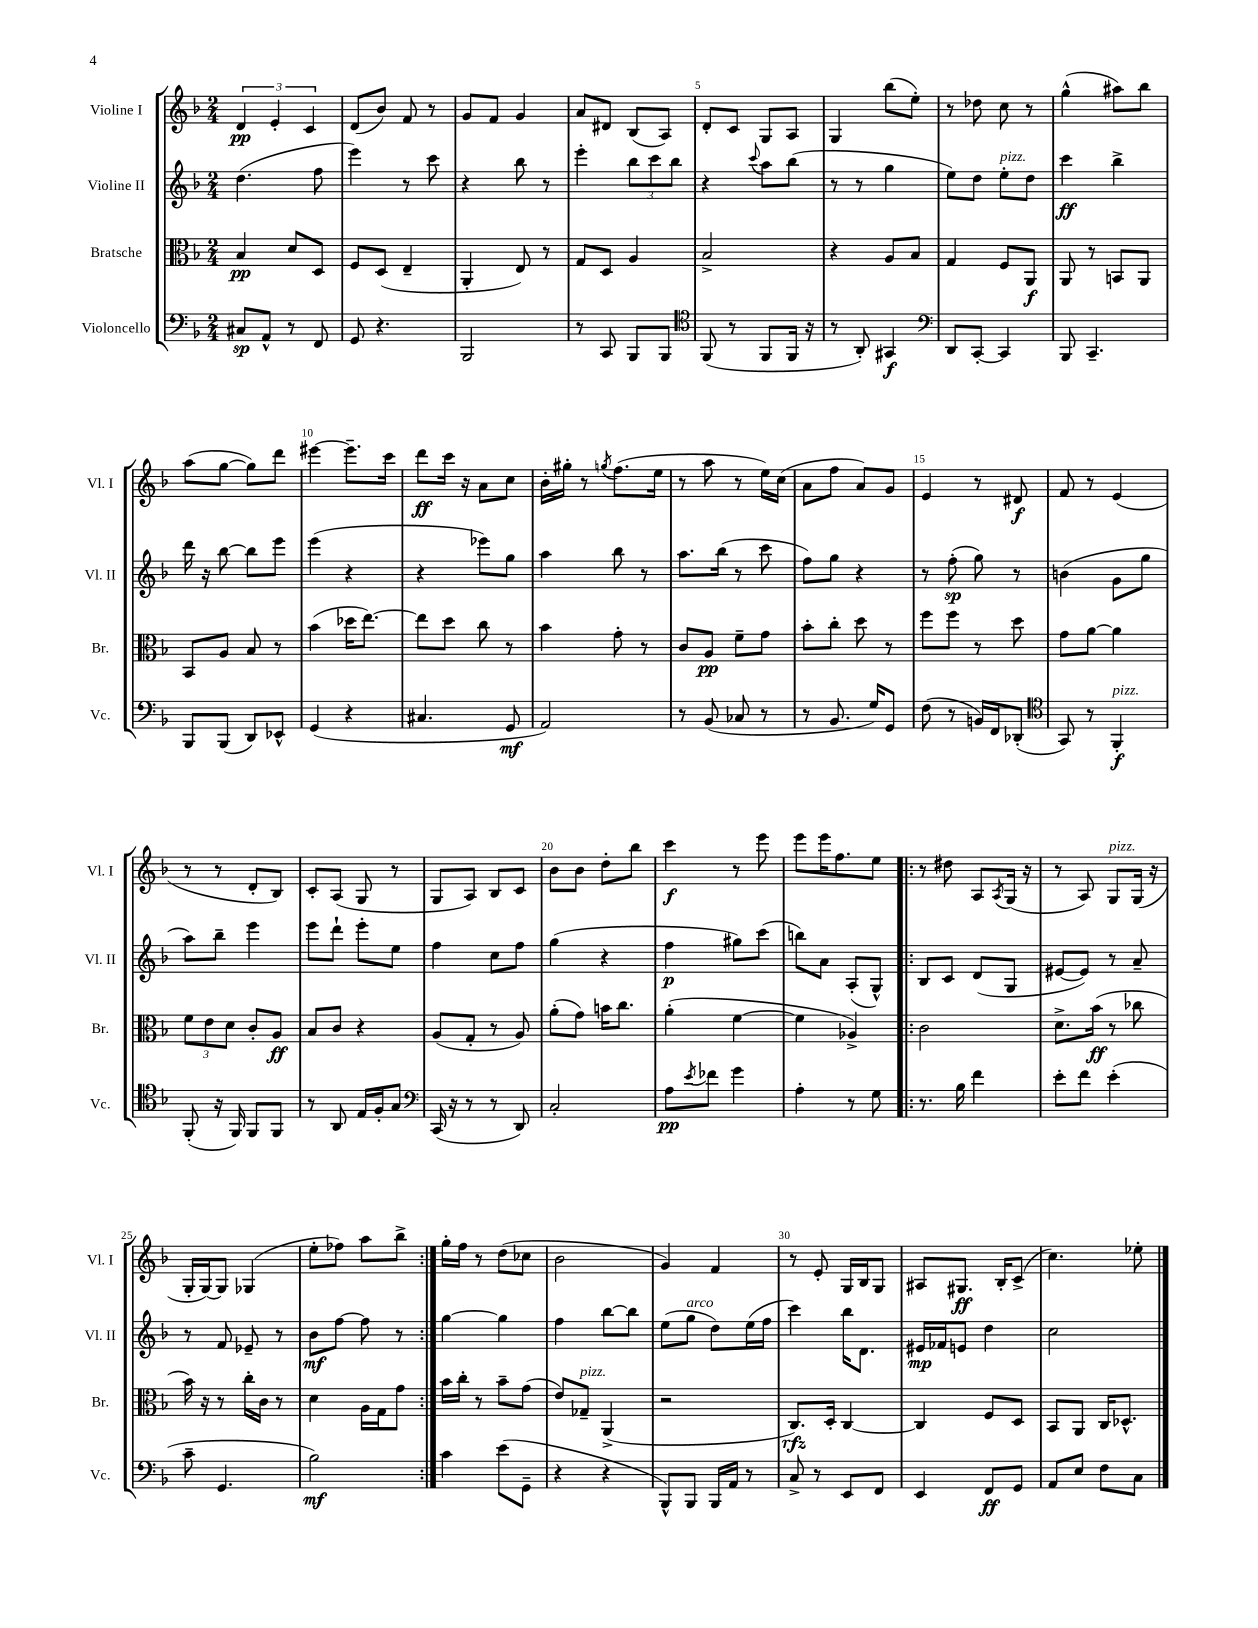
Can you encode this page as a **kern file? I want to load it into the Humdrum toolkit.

**kern	**kern	**kern	**kern
*staff4	*staff3	*staff2	*staff1
*clefF4	*clefC3	*clefG2	*clefG2
*k[b-]	*k[b-]	*k[b-]	*k[b-]
*M2/4	*M2/4	*M2/4	*M2/4
8C#/L	4B-/	(4.dd\	6d/
8AA^^/J	.	.	.
.	.	.	6e'/
8r	8d/L	.	.
.	.	.	6c/
8FF/	8D/J	8ff\	.
=	=	=	=
8GG/	8F/L	4eee\)	(8d/L
4.r	(8D/J	.	8b-/J)
.	4E~/	8r	8f/
.	.	8ccc\	8r
=	=	=	=
2BBB-/	4AA'/	4r	8g/L
.	.	.	8f/J
.	8E/)	8bb-\	4g/
.	8r	8r	.
=	=	=	=
8r	8G/L	4eee'\	8a/L
8CC/	8D/J	.	8d#/J
8BBB-/L	4A/	12bb-\L	(8B-/L
.	.	12ccc\	.
8BBB-/J	.	.	8A/J)
.	.	12bb-\J	.
=	=	=	=
*clefC4	*	*	*
(8FF/	2B-^/	4r	8d'/L
8r	.	.	8c/J
.	.	8qqccc/	.
8FF/L	.	8aa\L	8G/L
16FF/Jk	.	(8bb-\J	8A/J
16r	.	.	.
=	=	=	=
8r	4r	8r	4G/
8AA'/)	.	8r	.
4GG#/	8A/L	4gg\	(8bb-\L
.	8B-/J	.	8ee'\J)
=	=	=	=
*clefF4	*	*	*
8DD/L	4G/	8ee\L)	8r
[8CC'/J	.	8dd\J	8dd-\
4CC/]	8F/L	8ee'\L	8cc\
.	8AA/J	8dd\J	8r
=	=	=	=
8BBB-/	8AA/	4ccc\	(4gg^^\
4.CC~/	8r	.	.
.	8BB/L	4bb-^\	8aa#\L)
.	8AA/J	.	8bb-\J
=	=	=	=
8BBB-/L	8BB-/L	16ddd\	(8aa\L
.	.	16r	.
(8BBB-/J	8A/J	[8bb-\	[8gg\J
8DD/L)	8B-/	8bb-\]L	8gg\]L)
8EE-^^/J	8r	8eee\J	8ddd\J
=	=	=	=
(4GG/	(4b-\	(4eee\	[4eee#\
4r	16dd-\LK	4r	8.eee#~\]L
.	[8.ee\J)	.	.
.	.	.	16ccc\Jk
=	=	=	=
4.C#/	8ee\]L	4r	8ddd\L
.	8dd\J	.	16ccc\Jk
.	.	.	16r
.	8cc\	8eee-\L)	8a\L
8GG/	8r	8gg\J	8cc\J
=	=	=	=
2AA/)	4b-\	4aa\	16b-'\LL
.	.	.	16gg#'\JJ
.	.	.	8r
.	.	.	8qgg/
.	8g'\	8bb-\	(8.ff\L
.	8r	8r	.
.	.	.	16ee\Jk
=	=	=	=
8r	8c/L	8.aa\L	8r
(8BB-/	8A/J	.	8aa\
.	.	(16bb-\Jk	.
8C-/	8f~\L	8r	8r
8r	8g\J	8ccc\	16ee\LL)
.	.	.	(16cc\JJ
=	=	=	=
8r	8b-'\L	8ff\L)	8a\L
8.BB-/	8cc'\J	8gg\J	8ff\J
.	8dd\	4r	8a/L)
16G/LK)	.	.	.
8GG/J	8r	.	8g/J
=	=	=	=
(8F\	8ff\L	8r	4e/
8r	8ff\J	(8ff'\	.
16BB/LL)	8r	8gg\)	8r
16FF/J	.	.	.
(8DD-'/J	8dd\	8r	8d#/
=	=	=	=
*clefC4	*	*	*
8GG/)	8g\L	(4b\	8f/
8r	[8a\J	.	8r
4FF'/	4a\]	8g\L	(4e/
.	.	8gg\J	.
=	=	=	=
(8FF'/	12f\L	8aa\L)	8r
.	12e\	.	.
16r	.	8bb-~\J	8r
.	12d\J	.	.
16FF/)	.	.	.
8FF/L	8c'/L	4eee\	8d'/L
8FF/J	8A/J	.	8B-/J)
=	=	=	=
8r	8B-/L	8eee\L	8c'/L
8AA/	8c/J	8ddd`\J	(8A/J
16E/LL	4r	8eee'\L	8G/
16F'/J	.	.	.
8G/J	.	8ee\J	8r
=	=	=	=
*clefF4	*	*	*
(16CC/	(8A/L	4ff\	8G/L
16r	.	.	.
8r	8G'/J	.	8A/J)
8r	8r	8cc\L	8B-/L
8DD/)	8A/)	8ff\J	8c/J
=	=	=	=
2C'/	(8a'\L	(4gg\	8b-\L
.	8g\J)	.	8b-\J
.	16b\LK	4r	8dd'\L
.	8.cc\J	.	.
.	.	.	8bb-\J
=	=	=	=
8A\L	(4a'\	4ff\	4ccc\
8qe/	.	.	.
8f-\J	.	.	.
4g\	[4f\	8gg#\L)	8r
.	.	(8ccc\J	8eee\
=	=	=	=
4A'\	4f\]	8bb\L)	8eee\L
.	.	8a\J	16eee\K
.	.	.	8.ff\
8r	4A-^/)	(8A'/L	.
8G\	.	8G^^/J)	8ee\J
=!|:	=!|:	=!|:	=!|:
8.r	2c\	8B-/L	8r
.	.	8c/J	8dd#\
16B-\	.	.	.
4f\	.	(8d/L	8A/L
.	.	.	8qA/
.	.	8G/J	(16G/Jk
.	.	.	16r
=	=	=	=
8e'\L	8.d^\L	[8e#/L	8r
8f\J	.	8e#/]J)	8A/)
.	(16b-\Jk	.	.
(4e'\	8r	8r	8G/L
.	8cc-\	8a~/	(16G/Jk
.	.	.	16r
=	=	=	=
8c~\	16b-\)	8r	16G'/LL
.	16r	.	[16G/J)
4.GG/	8r	8f/	8G/]J
.	16cc'\LL	8e-~/	(4G-/
.	16c\JJ	.	.
.	8r	8r	.
=	=	=	=
2B-\)	4d\	8b-\L	8ee'\L
.	.	[8ff\J	8ff-\J)
.	16A\LL	8ff\]	8aa\L
.	16G\J	.	.
.	8g\J	8r	8bb-^\J
=:|!	=:|!	=:|!	=:|!
4c\	16b-\LL	[4gg\	16gg'\LL
.	16cc'\JJ	.	16ff\JJ
.	8r	.	8r
(8e\L	8b-~\L	4gg\]	(8dd\L
8GG~\J	(8g\J	.	8cc-\J
=	=	=	=
4r	8e/L)	4ff\	2b-\
.	8G-~/J	.	.
4r	(4AA^/	[8bb-\L	.
.	.	8bb-\]J	.
=	=	=	=
8BBB-^^/L)	2r	(8ee\L	4g/)
8BBB-/J	.	8gg\J	.
16BBB-/LL	.	8dd\L)	4f/
16AA/JJ	.	.	.
8r	.	(16ee\L	.
.	.	16ff\JJ	.
=	=	=	=
8C^/	8.C/L)	4ccc\)	8r
8r	.	.	8e'/
.	16D'/Jk	.	.
8EE/L	[4C/	16bb-\LK	16G/LL
.	.	8.d\J	16B-/J
8FF/J	.	.	8G/J
=	=	=	=
4EE/	4C/]	16e#/LL	8A#/L
.	.	16f-/J	.
.	.	8e/J	8.G#/J
8FF/L	8F/L	4dd\	.
.	.	.	16B-'/LK
8GG/J	8D/J	.	(8c^/J
=	=	=	=
8AA/L	8BB-/L	2cc\	4.cc\)
8E/J	8AA/J	.	.
8F\L	16C/LK	.	.
.	8.D-^^/J	.	.
8C\J	.	.	8ee-'\
==	==	==	==
*-	*-	*-	*-
